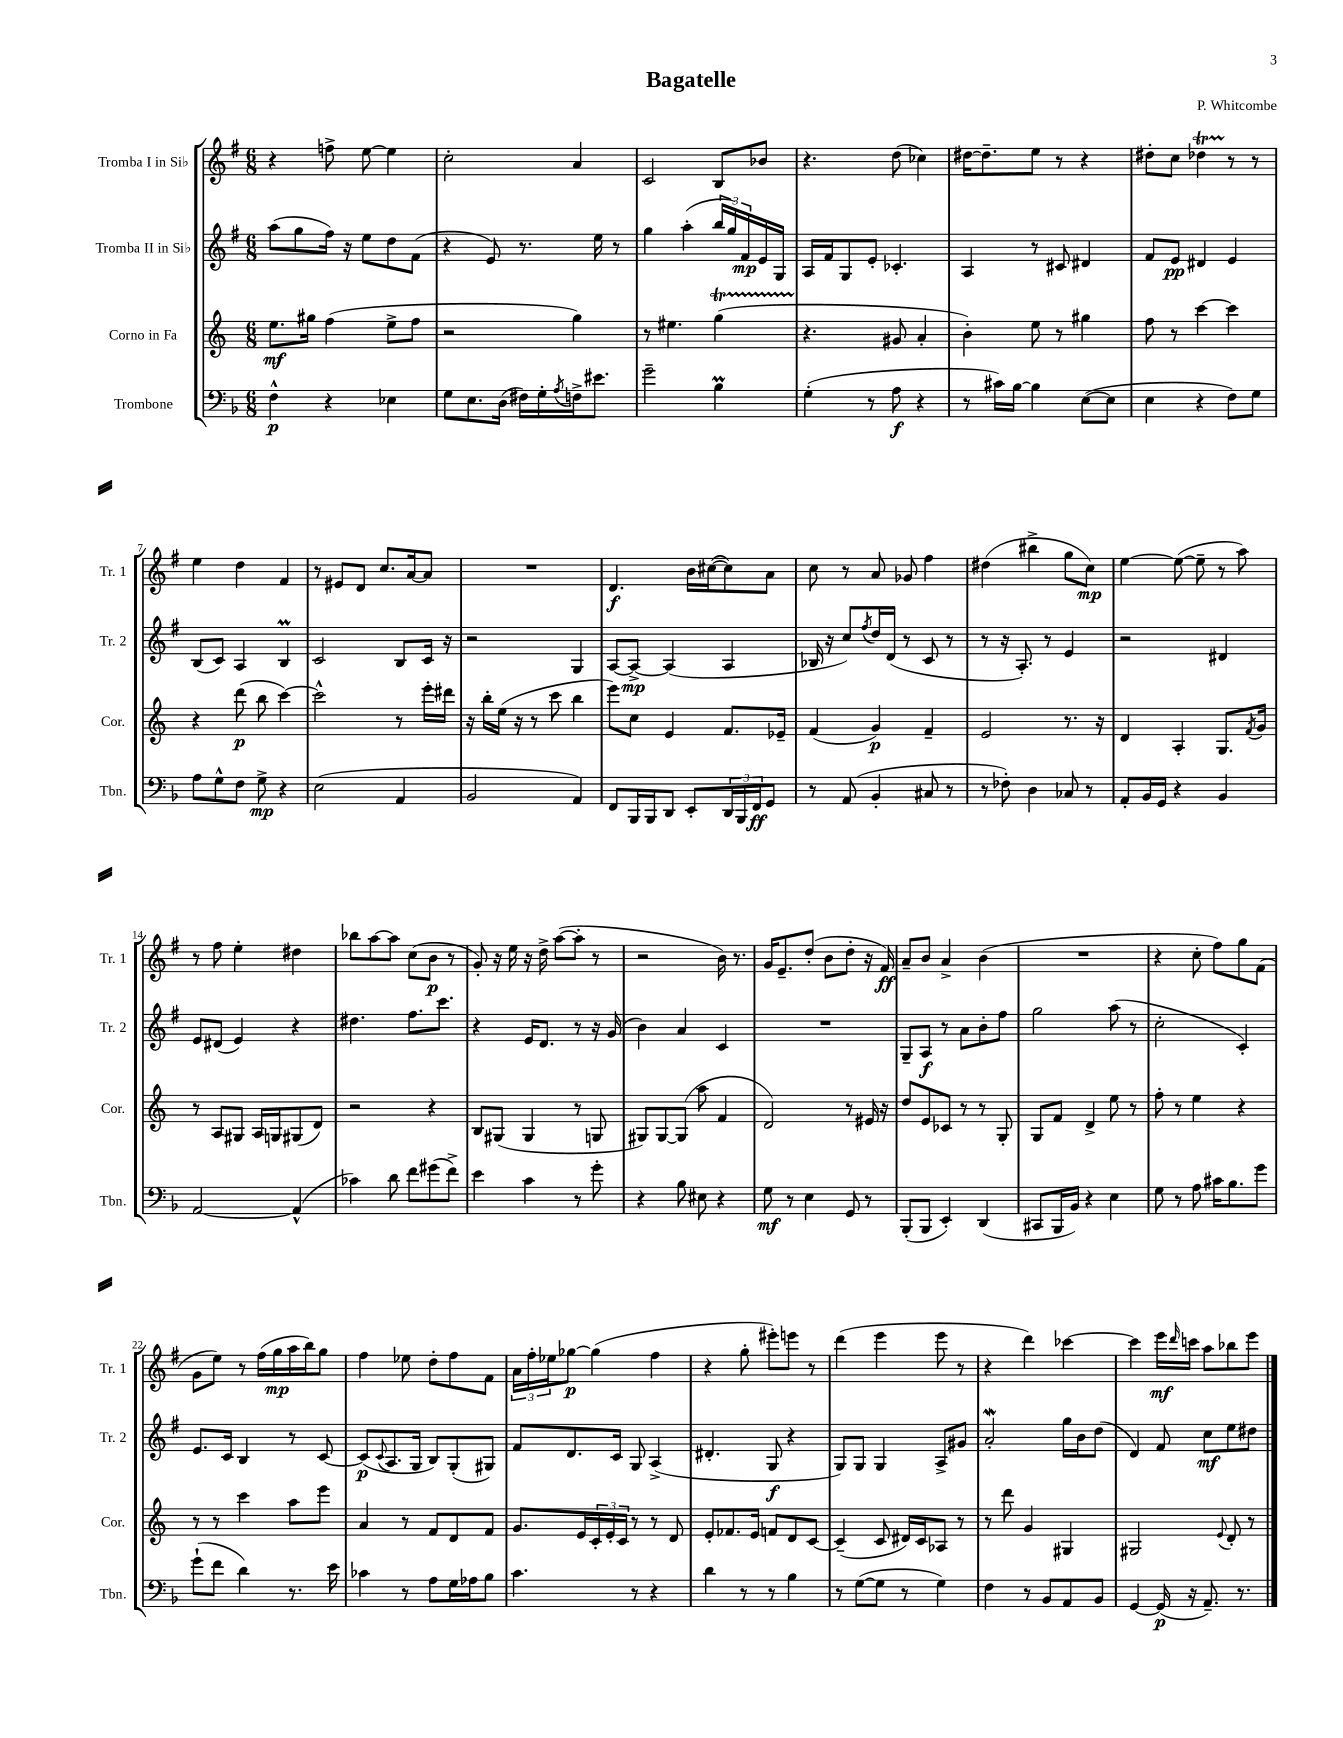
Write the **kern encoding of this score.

**kern	**kern	**kern	**kern
*staff4	*staff3	*staff2	*staff1
*clefF4	*clefG2	*clefG2	*clefG2
*k[b-]	*k[]	*k[f#]	*k[f#]
*M6/8	*M6/8	*M6/8	*M6/8
4F^^	8.ee	(8aa	4r
.	.	8gg	.
.	16gg#	.	.
4r	(4ff	16ff#)	8ff^
.	.	16r	.
.	.	8ee	[8ee
4E-	8ee^	8dd	4ee]
.	8ff	(8f#	.
=	=	=	=
8G	2r	4r	2cc'
8.E	.	.	.
.	.	8e)	.
(16D	.	.	.
16F#)	.	8.r	.
16G'	.	.	.
8qA	.	.	.
16F^	4gg)	.	4a
8.e#	.	16ee	.
.	.	8r	.
=	=	=	=
2g~	8r	4gg	2c
.	4.ee#	.	.
.	.	(4aa'	.
4B-	(4gg	24bb	8B
.	.	24gg)	.
.	.	24f#	.
.	.	16e	8b-
.	.	16G	.
=	=	=	=
(4G'	4.r	16A	4.r
.	.	16f#	.
.	.	8G	.
8r	.	8e'	.
8A	8g#	4.c-'	(8dd
4r	4a'	.	4cc-)
=	=	=	=
8r	4b')	4A	[16dd#
.	.	.	8.dd#~]
16c#)	.	.	.
[16B-	.	.	.
4B-]	8ee	8r	8ee
.	8r	8c#	8r
([8E	4gg#	4d#	4r
8E]	.	.	.
=	=	=	=
4E	8ff	8f#	8dd#'
.	8r	8e	8cc
4r	[4ccc	4d#	4dd-
8F)	4ccc]	4e	8r
8G	.	.	8r
=	=	=	=
8A	4r	(8B	4ee
8G^^	.	8c)	.
8F	(8ddd	4A	4dd
8G^	8bb	.	.
4r	[4ccc)	4B	4f#
=	=	=	=
(2E	2ccc^^]	2c	8r
.	.	.	8e#
.	.	.	8d
.	.	.	8.cc
4AA	8r	8B	.
.	.	.	[16a
.	16eee'	16c	8a]
.	16ddd#	16r	.
=	=	=	=
2BB-	16r	2r	2.r
.	16bb'	.	.
.	(16ee	.	.
.	16r	.	.
.	8r	.	.
.	8ccc	.	.
4AA)	4bb	4G	.
=	=	=	=
8FF	8eee)	[8A	4.d
16BBB-	8cc	8A^_	.
16BBB-	.	.	.
8DD	4e	(4A]	.
8EE'	.	.	16b
.	.	.	([16cc#
24DD	8.f	4A	8cc#])
24BBB-	.	.	.
24FF	.	.	.
8GG	.	.	8a
.	16e-~	.	.
=	=	=	=
8r	(4f	16B-	8cc
.	.	16r	.
(8AA	.	8cc)	8r
.	.	8qff#	.
4BB-'	4g)	16dd	8a
.	.	(16d	.
.	.	8r	8g-
8C#	4f~	8c	4ff#
8r	.	8r	.
=	=	=	=
8r	2e	8r	(4dd#
8F-')	.	16r	.
.	.	8.A')	.
4D	.	.	4bb#^
.	.	8r	.
8C-	8.r	4e	8gg
8r	.	.	8cc)
.	16r	.	.
=	=	=	=
8AA'	4d	2r	[4ee
16BB-	.	.	.
16GG	.	.	.
4r	4A'	.	(8ee_
.	.	.	8ee~]
4BB-	8.G	4d#	8r
.	.	.	8aa)
.	8qf	.	.
.	16g	.	.
=	=	=	=
[2AA	8r	8e	8r
.	8A	(8d#	8ff#
.	8G#	4e)	4ee'
.	16A	.	.
.	16G	.	.
(4AA^^]	(8G#	4r	4dd#
.	8d)	.	.
=	=	=	=
4c-)	2r	4.dd#	8bb-
.	.	.	[8aa
8d	.	.	8aa]
8f	.	8.ff#	(8cc
(8g#	4r	.	8b
.	.	8.ccc	.
8f^)	.	.	8r
=	=	=	=
4e	8B	4r	8g')
.	(8G#	.	16r
.	.	.	16ee
4c	4G#	16e	16r
.	.	8.d	16dd^
.	.	.	([8aa
8r	8r	8r	8aa']
8g'	8G	16r	8r
.	.	(16g	.
=	=	=	=
4r	8G#)	4b)	2r
.	[8G#	.	.
8B-	(8G#]	4a	.
8E#	8aa	.	.
4r	4f	4c	16b)
.	.	.	8.r
=	=	=	=
8G	2d)	2.r	16g
.	.	.	8.e~
8r	.	.	.
4E	.	.	(8dd'
.	.	.	8b
8GG	8r	.	8dd'
8r	16e#	.	16r
.	16r	.	16f#)
=	=	=	=
(8BBB-'	8dd	8G~	8a~
8BBB-	8e	8A	8b
4EE')	8c-	8r	4a^
.	8r	8a	.
(4DD	8r	8b'	(4b
.	8G'	8ff#	.
=	=	=	=
8CC#	8G	2gg	2.r
16BBB-	8f	.	.
16BB-)	.	.	.
4r	4d^	.	.
4E	8ee	(8aa	.
.	8r	8r	.
=	=	=	=
8G	8ff'	2cc'	4r
8r	8r	.	.
8A	4ee	.	8cc'
16c#	.	.	8ff#)
8.B-	.	.	.
.	4r	4c')	8gg
8g	.	.	(8f#
=	=	=	=
(8g`	8r	8.e	8g
8f	8r	.	8ee)
.	.	16c	.
4d)	4ccc	4B	8r
.	.	.	(16ff#
.	.	.	16gg
8.r	8aa	8r	16aa
.	.	.	16bb)
.	8eee	[8c	8gg
16e	.	.	.
=	=	=	=
4c-	4a	(8c]	4ff#
.	.	8qqc	.
.	.	8.A	.
8r	8r	.	8ee-
.	.	16G	.
8A	8f	8B)	8dd'
16G	8d	(8G'	8ff#
16A-	.	.	.
8B-	8f	8G#)	8f#
=	=	=	=
4.c	8.g	8f#	24a
.	.	.	24ff#'
.	.	.	24ee-
.	.	8.d	[8gg-
.	16e	.	.
.	24c'	.	(4gg-]
.	24e'	.	.
.	.	16c	.
.	24c	.	.
8r	8r	8G	.
4r	8r	(4A^	4ff#
.	8d	.	.
=	=	=	=
4d	8e'	4.d#'	4r
.	8.f-	.	.
8r	.	.	8gg'
.	16e	.	.
8r	8f	8G	8eee#')
4B-	8d	4r	8eee
.	[8c	.	8r
=	=	=	=
8r	(4c~]	8G)	(4ddd
([8G	.	8G	.
8G]	8c	4G	4eee
8r	16d#)	.	.
.	16c	.	.
4G)	8A-	8A^	8eee
.	8r	8g#	8r
=	=	=	=
4F	8r	2a'	4r
.	8ddd	.	.
8r	4g	.	4ddd)
8BB-	.	.	.
8AA	4G#	16gg	[4ccc-
.	.	16b	.
8BB-	.	(8dd	.
=	=	=	=
[4GG	2G#	4d)	4ccc-]
(16GG]	.	8f#	16eee
.	.	.	16qqddd
16r	.	.	16ccc
8.AA~)	.	8cc	8aa
.	8qqe	.	.
.	8d'	8ee	8bb-
8.r	.	.	.
.	8r	8dd#	8eee
==	==	==	==
*-	*-	*-	*-
